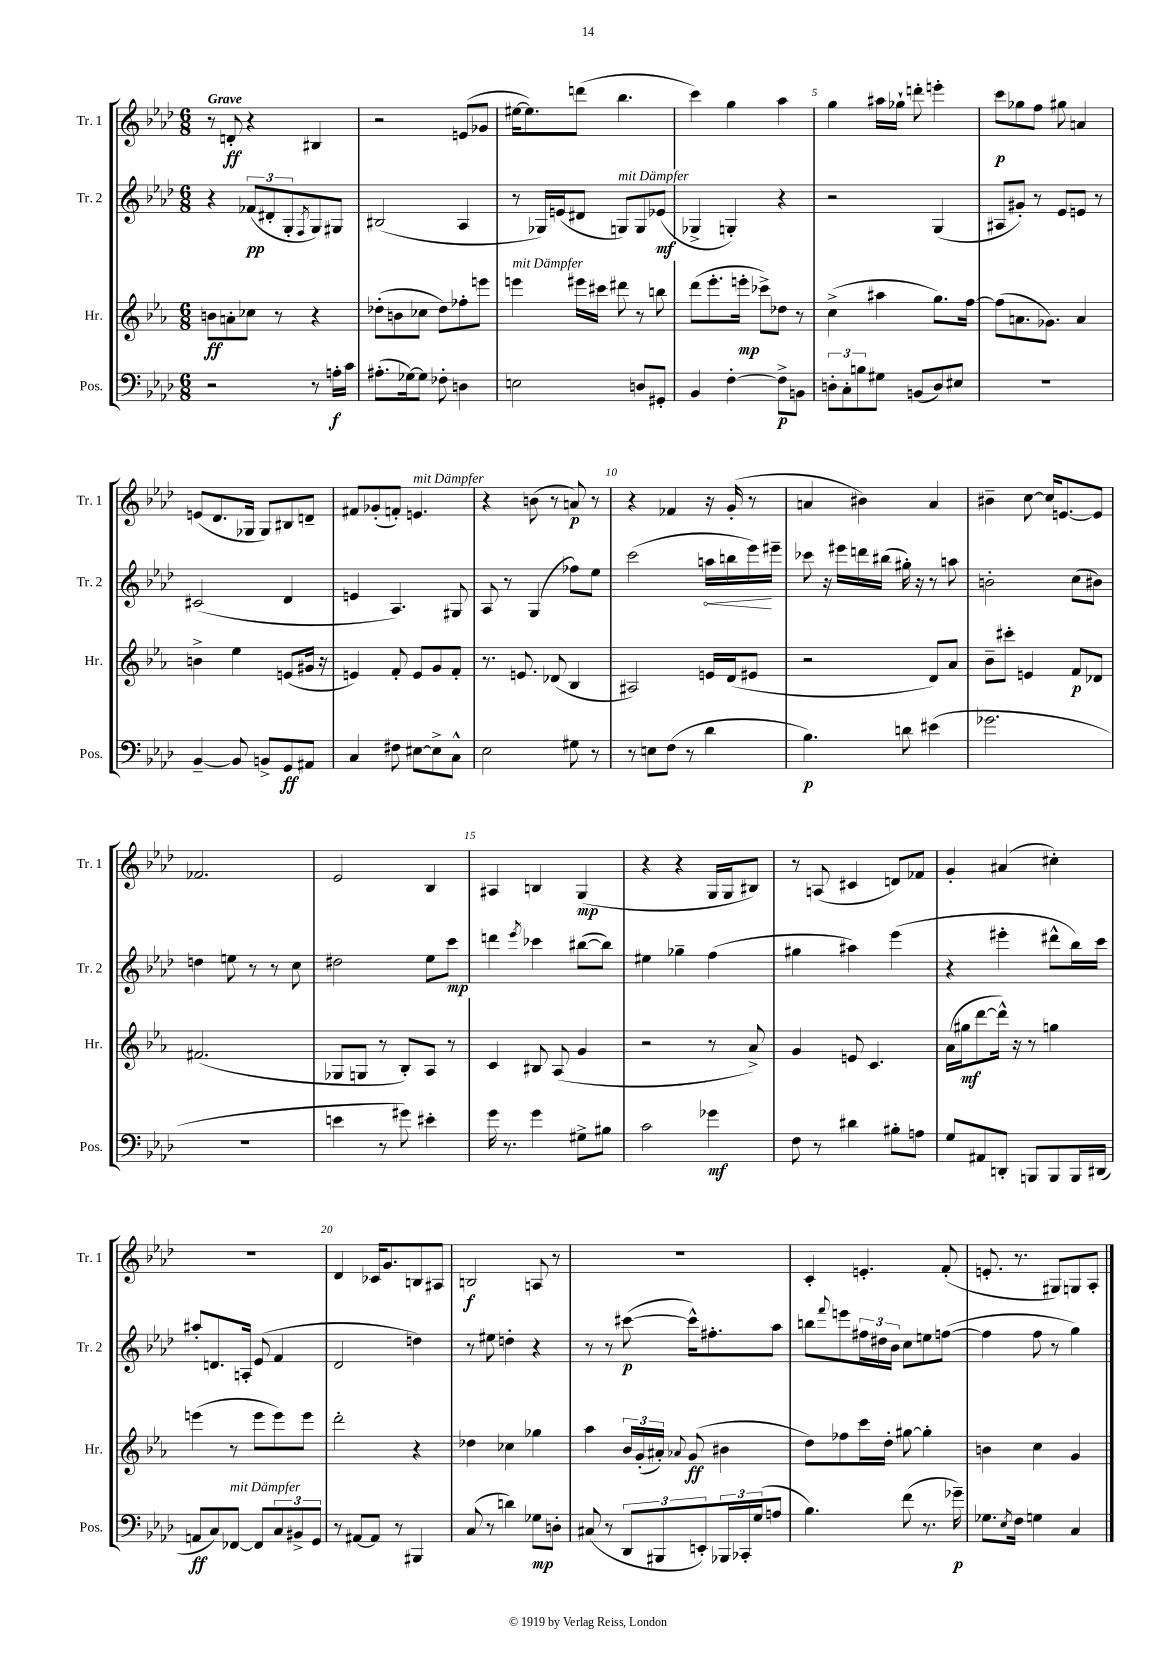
<<
\new StaffGroup <<
\new Staff = "s0" \with { instrumentName = "Tr. 1" shortInstrumentName = "Tr. 1" } {
    \clef treble \key aes \major \numericTimeSignature \time 6/8 \tempo "Grave"
    r8 d'8-.\ff r4 bis4 |
    r2 e'8( ges'8 |
    eis''16~ eis''8.) d'''8( bes''4. |
    c'''4) g''4 aes''4 |
    g''4 ais''16 ges''16-! d'''8-. e'''4-. |
    c'''8\p ges''8 f''8 gis''8 a'4 |
    e'8( des'8. ges16 ges8) bis8 d'8-- |
    fis'8 ges'8-.( f'8-.) e'4.^\markup { \italic "mit Dämpfer" } |
    r4 b'8( r8 a'8\p) r8 |
    r4 fes'4 r16 g'16-.( r8 |
    a'4 bis'4) a'4 |
    bis'4-- c''8~ c''16 e'8.~ e'8 |
    fes'2. |
    ees'2 bes4 |
    ais4 b4 g4\mp( |
    r4 r4 g16 g16 bis8) |
    r8 a8( cis'4 d'8) fes'8 |
    g'4-. ais'4( cis''4-.) |
    R2. |
    des'4 ces'16 g'8. b8 ais8 |
    b2\f a8 r8 |
    R2. |
    c'4-. e'4.-. f'8-.( |
    e'8.-. r8. gis8) g8 aes8-. \bar "|." |
}
\new Staff = "s1" \with { instrumentName = "Tr. 2" shortInstrumentName = "Tr. 2" } {
    \clef treble \key aes \major \numericTimeSignature \time 6/8
    r4 \tuplet 3/2 { fes'8\pp( dis'8-. g8-. } \acciaccatura { f8 } g8) gis8 |
    bis2( aes4 |
    r8 ges16) e'16( dis'8 g8^\markup { \italic "mit Dämpfer" }) g8 ees'8\mf( |
    ges4-> g4-.) r4 |
    r2 g4( |
    ais8 gis'8-.) r8 ees'8 e'8 r8 |
    cis'2( des'4 |
    e'4 aes4.) gis8 |
    aes8 r8 g4( fes''8) ees''8 |
    c'''2( \once \override Hairpin.circled-tip = ##t a''16\< b''16 ees'''16\!) eis'''16-- |
    ces'''8 r16 eis'''16 d'''16 bis''16( gis''16-.) r16 r8 a''8 |
    b'2-. c''8( bis'8) |
    d''4 e''8 r8 r8 c''8 |
    dis''2 ees''8 c'''8\mp |
    d'''4 \acciaccatura { ees'''8 } ces'''4 bis''8~( bis''8) |
    eis''4 ges''4-- f''4( |
    gis''4 ais''4) ees'''4( |
    r4 eis'''4-. dis'''8-^ bes''16) c'''16 |
    ais''8-. d'8. a16-. ees'8( f'4 |
    des'2 d''4) |
    r8 eis''8 d''4-. r4 |
    r8 r8 cis'''8~\p( cis'''16-^) fis''8.-. aes''8 |
    b''8 \appoggiatura { f'''8 } e'''8 \tuplet 3/2 { fis''16 dis''16 bes'16 } c''8 e''8 f''8~( |
    f''4 f''8 r8 g''4) \bar "|." |
}
\new Staff = "s2" \with { instrumentName = "Hr." shortInstrumentName = "Hr." } {
    \clef treble \key ees \major \numericTimeSignature \time 6/8
    b'8\ff a'8-. ces''8 r8 r4 |
    des''8-.( b'8 ces''8 des''8) fes''8-. e'''8 |
    e'''4^\markup { \italic "mit Dämpfer" } eis'''16 cis'''16 dis'''8 r8 b''8 |
    d'''8( ees'''8.-. e'''16-.\mp ces'''8->) des''8 r8 |
    c''4->( ais''4 g''8.) f''16~ |
    f''8( a'8. ges'8.) a'4 |
    b'4-> ees''4 e'8( gis'16 r16 |
    e'4) f'8-. e'8 g'8 f'8-. |
    r8. e'8. des'8( bes4 |
    ais2) e'16 d'16( eis'8 |
    r2 d'8) aes'8 |
    bes'8-- cis'''8-. e'4 f'8\p des'8 |
    fis'2.( |
    ges8 g8 r8 bes8-.) aes8 r8 |
    c'4 bis8 aes8( g'4 |
    r2 r8 aes'8->) |
    g'4 e'8 c'4. |
    aes'16( gis''16\mf d'''8~ d'''16-^) r16 r8 g''4 |
    e'''4( r8 e'''8 e'''8) e'''8 |
    d'''2-. r4 |
    des''4 ces''4 ges''4 |
    aes''4 \tuplet 3/2 { bes'16 g'16-.( ais'16-.) } \appoggiatura { aes'8 } g'8\ff( bis'4 |
    d''8) fes''8 c'''16 d''16-. gis''8~ gis''4-. |
    b'4 c''4 g'4 \bar "|." |
}
\new Staff = "s3" \with { instrumentName = "Pos." shortInstrumentName = "Pos." } {
    \clef bass \key aes \major \numericTimeSignature \time 6/8
    r2 r8 a16-.\f c'16 |
    ais8.-.( ges16~) ges8 fes8-. d4 |
    e2 d8 gis,8-. |
    bes,4 f4~-. f8->\p b,8 |
    \tuplet 3/2 { d8-. c8-. b8 } gis8 b,8( d8) eis8 |
    R2. |
    bes,4~-- bes,8 b,8-> g,8\ff ais,8 |
    c4 fis8 eis8~ eis8-> c8-^ |
    ees2 gis8 r8 |
    r8 e8 f8( r8 des'4 |
    bes4.\p) d'8 eis'4( |
    ges'2. |
    R2. |
    e'4 r8 gis'8) eis'4-. |
    g'16 r8. g'4 gis8-> bis8 |
    c'2 ges'4\mf |
    f8 r8 dis'4 bis8-. a8 |
    g8 ais,8 d,8-. b,,8 b,,8 b,,16 dis,16( |
    a,8\ff c8) fes,8~^\markup { \italic "mit Dämpfer" } fes,8 \tuplet 3/2 { c8 bis,8-> g,8 } |
    r8 ais,8~ ais,8 r8 bis,,4 |
    c8( r8 d'4) ges8\mp d8-. |
    cis8( r8 \tuplet 3/2 { des,8 bis,,8 e,8-.) } \tuplet 3/2 { bes,,16 ces,16-. g16( } a8 |
    bes4.) f'8( r8. ges'16--\p) |
    ges8. \acciaccatura { ees8 } f16 g4 c4 \bar "|." |
}
>>
>>
\layout { \context { \Score \override BarNumber.break-visibility = ##(#f #t #t) barNumberVisibility = #(every-nth-bar-number-visible 5) } }
